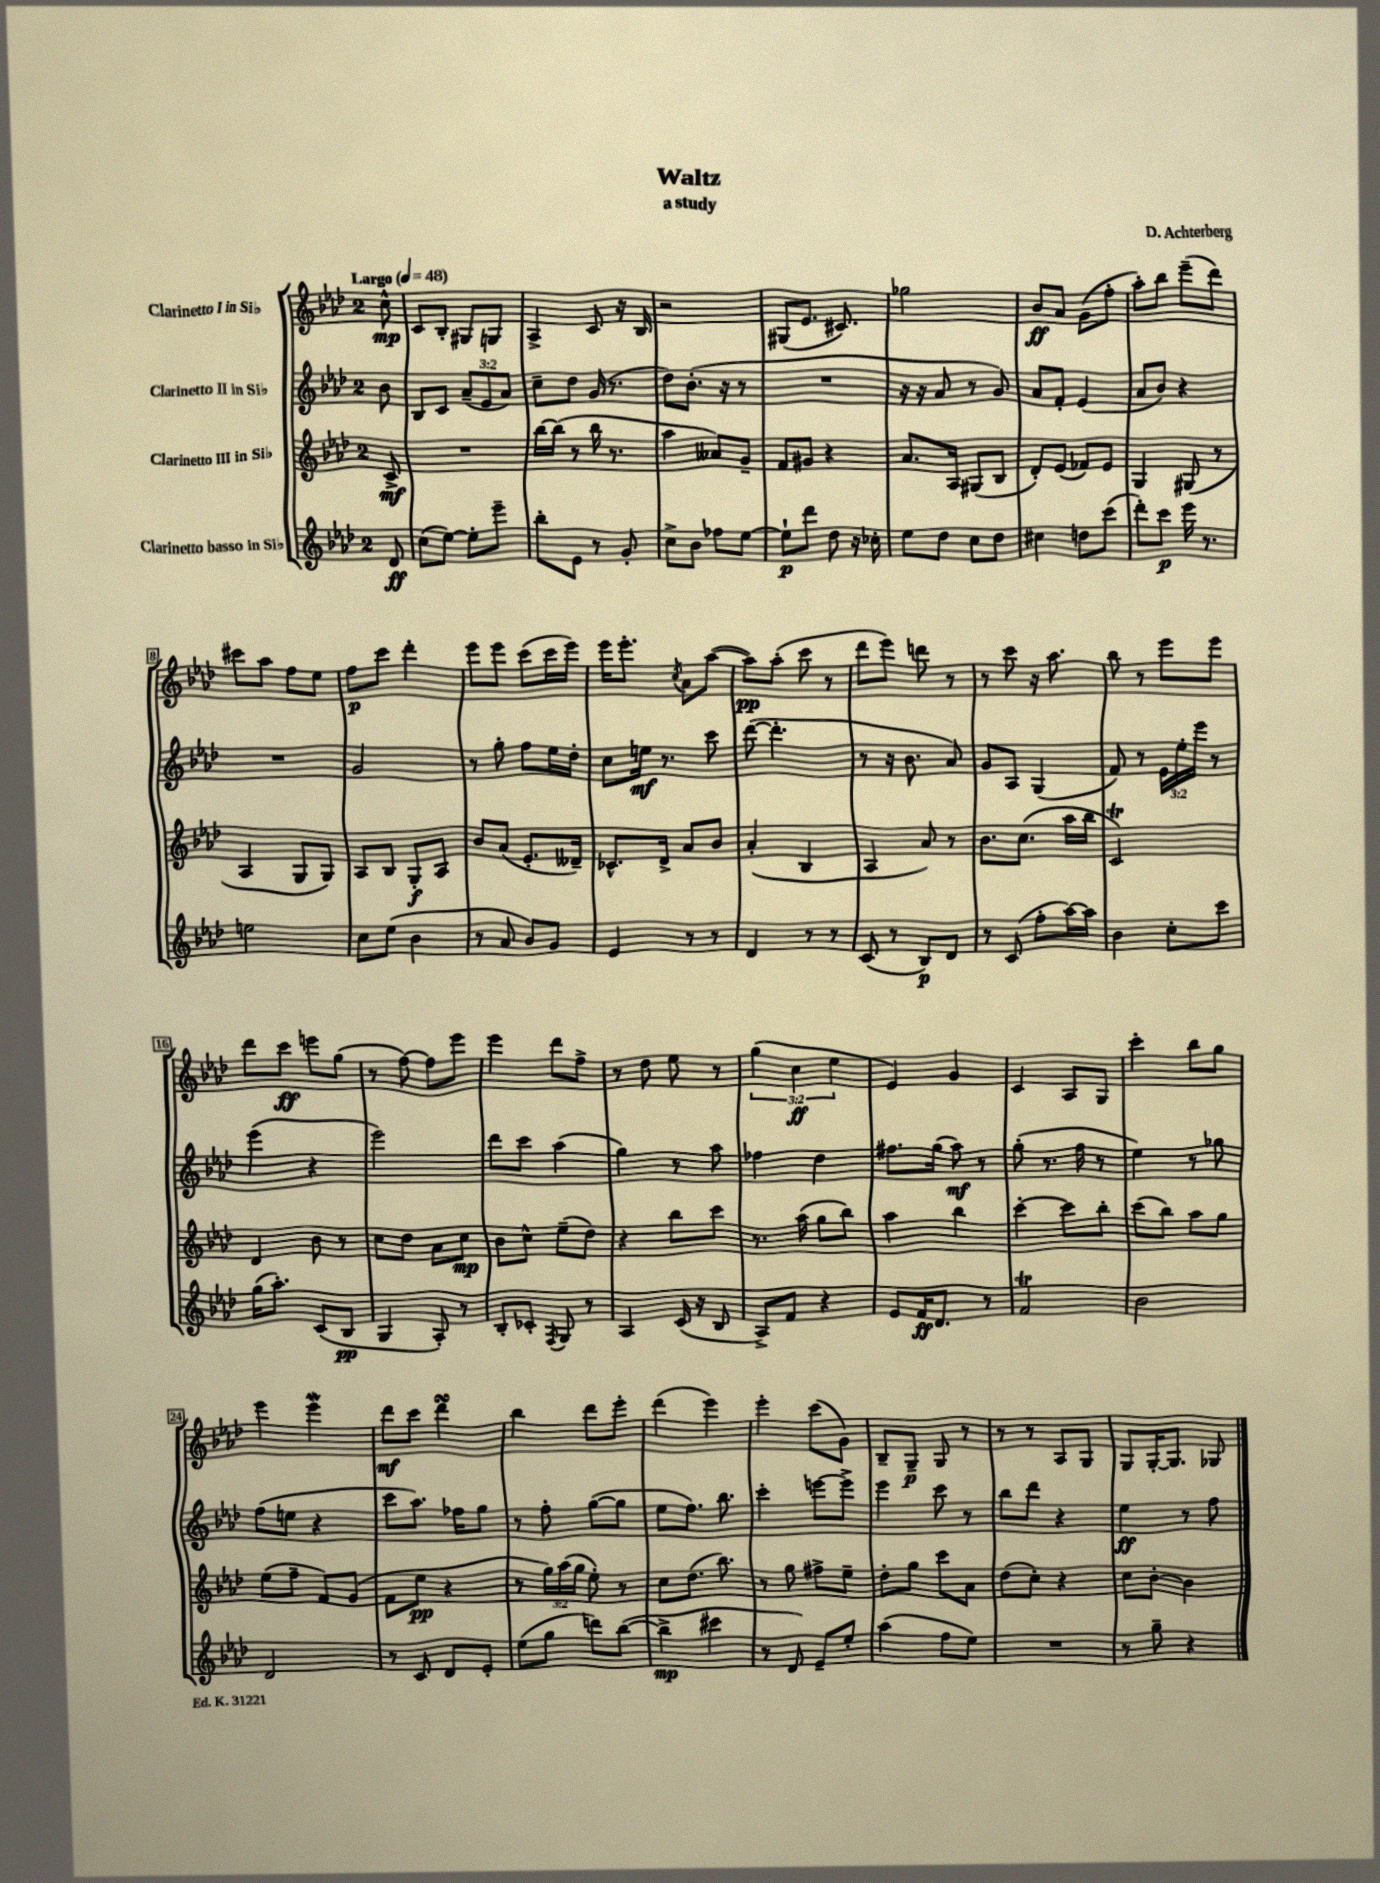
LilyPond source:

\header { title = "Waltz" composer = "D. Achterberg" subtitle = "a study" }
<<
\new StaffGroup <<
\new Staff = "s0" \with { instrumentName = "Clarinetto I in Sib" } {
    \clef treble \key aes \major \once \override Staff.TimeSignature.style = #'single-digit \time 2/4 \override Staff.TupletNumber.text = #tuplet-number::calc-fraction-text \partial 8 \tempo "Largo" 4 = 48
    \autoBeamOff c''8-^\mp |
    c'8[ bes8]-. gis8[ g8] |
    aes4-> c'8 r16 bes16 |
    r2 |
    gis8[( ees'8.] cis'8.) |
    ges''2 |
    bes'8[\ff aes'8] g'8[( f''8]-. |
    aes''8[-.) bes''8] ees'''8[--( des'''8]) |
    cis'''8[ aes''8] f''8[ ees''8] |
    f''8[\p c'''8] des'''4-. |
    ees'''8[ ees'''8] c'''8[( c'''16 ees'''16]) |
    ees'''16[ ees'''8.]-. \acciaccatura { c''8 } aes'8[ aes''8]~( |
    aes''8[\pp) aes''8]-.( c'''8 r8 |
    des'''8[ ees'''8]) d'''8 r8 |
    r8 c'''8 r16 aes''8. |
    bes''8 r8 ees'''8[ ees'''8] |
    des'''8[ c'''8]\ff e'''8[ g''8]( |
    r8 f''8~) f''8[ ees'''8] |
    ees'''4 des'''8[ f''8]-> |
    r8 des''8 ees''8 r8 |
    \tuplet 3/2 { g''4( c''4\ff ees''4 } |
    ees'4) g'4 |
    c'4 aes8[ g8] |
    c'''4-. bes''8[ g''8] |
    ees'''4 ees'''4\mordent |
    des'''8[\mf c'''8] des'''4\turn |
    bes''4 des'''8[ ees'''8]-. |
    des'''4( ees'''4) |
    ees'''4-. c'''8[( g'8]) |
    bes8[-- g8]--\p g8 r8 |
    r8 r8 aes8[ g8] |
    g8[ g16~-. g8.] ges8 \bar "|." |
}
\new Staff = "s1" \with { instrumentName = "Clarinetto II in Sib" } {
    \clef treble \key aes \major \once \override Staff.TimeSignature.style = #'single-digit \time 2/4 \override Staff.TupletNumber.text = #tuplet-number::calc-fraction-text \partial 8
    \autoBeamOff bes'8 |
    bes8[ c'8] \tuplet 3/2 { aes'8[--( ees'8 aes'8]) } |
    c''8[-- des''8] g'16( r8. |
    des''8[) bes'8.]-.( r16 r8 |
    R2 |
    r16 r16 aes'8 r8 g'8) |
    aes'8[ f'8]-. ees'4( |
    aes'8[ bes'8]) r4 |
    R2 |
    g'2 |
    r8 g''8-. f''8[ ees''16 des''16]-. |
    c''8[ e''16]\mf r8. c'''8 |
    des'''8~( des'''4.-. |
    r8 r16 bes'8. aes'8) |
    g'8[ aes8] g4( |
    f'8) r8 \tuplet 3/2 { ees'16[ ees''16-. ees'''16] } r8 |
    ees'''4( r4 |
    ees'''2) |
    des'''8[ c'''8] aes''4( |
    g''4) r8 aes''8 |
    fes''4 des''4 |
    fis''8.[ g''16]( aes''8\mf) r8 |
    g''8-.( r8. f''16 r8 |
    ees''4) r8 ges''8 |
    f''8[( e''8] r4 |
    c'''8[ aes''8.]) fes''16[ g''8] |
    r8 f''8-. g''8[~( g''8] |
    ees''8[ f''8.]) bes''8. |
    c'''4-. e'''8[~ e'''8]-> |
    ees'''4 c'''8 r8 |
    bes''8[ des'''8] r4 |
    ees''4\ff r8 f''8 \bar "|." |
}
\new Staff = "s2" \with { instrumentName = "Clarinetto III in Sib" } {
    \clef treble \key aes \major \once \override Staff.TimeSignature.style = #'single-digit \time 2/4 \override Staff.TupletNumber.text = #tuplet-number::calc-fraction-text \partial 8
    \autoBeamOff c'8->\mf |
    R2 |
    bes''16[~ bes''16]( r8 bes''16 r8. |
    aes''4 aeses'8[) g'8]-- |
    f'8[ gis'8] r4 |
    aes'8.[ aes16] gis8[( bes8] |
    des'8[-.) ees'8]( fes'8[) ees'8] |
    g4 gis8( r8 |
    aes4 g8[ g8]) |
    aes8[ bes8] g8[-.\f aes8] |
    bes'8[ aes'8]( ees'8.[-. deses'16]--) |
    ces'8.[-^ des'16]-> aes'8[ bes'8] |
    aes'4-.( bes4 |
    aes4 aes'8) r8 |
    bes'8.[ c''8.]( aes''16[ bes''16] |
    c'2\trill) |
    des'4 bes'8 r8 |
    c''8[ des''8] aes'8[ c''8]\mp |
    bes'8[ c''8]-^ ees''8[--( des''8]) |
    r4 bes''8[ c'''8] |
    r8. aes''16( g''8[ bes''8]) |
    aes''4 bes''4 |
    c'''4~-. c'''8[ bes''8]-. |
    c'''8[( bes''8]) aes''8[ g''8] |
    ees''8[( f''8]-- f'8[) g'8]( |
    f'8[ ees''8]\pp r4 |
    r8 \tuplet 3/2 { g''16[) aes''16( g''16] } ees''8-.) r8 |
    c''8[ des''8.]( bes''8.) |
    r8 g''8 fis''8[-> ees''8]-- |
    des''8[-. g''8] c'''8[ aes'8] |
    des''8[( c''8]-.) r4 |
    c''8[ bes'8]~-. bes'4 \bar "|." |
}
\new Staff = "s3" \with { instrumentName = "Clarinetto basso in Sib" } {
    \clef treble \key aes \major \once \override Staff.TimeSignature.style = #'single-digit \time 2/4 \partial 8
    \autoBeamOff des'8\ff |
    c''8[( ees''8]~) ees''8[-. ees'''8]-- |
    bes''8[-. ees'8] r8 g'8-. |
    c''8[-> bes'8] fes''8[ ees''8]~ |
    ees''8[-!\p des'''8] des''8 r16 ces''16-. |
    ees''8[ des''8] c''8[ des''8] |
    cis''4 d''8[ c'''8]( |
    des'''8[-.) c'''8]\p ees'''16 r8. |
    e''2 |
    c''8[ ees''8]( bes'4 |
    r8 aes'8 bes'8[) g'8] |
    ees'4 r8 r8 |
    des'4 r8 r8 |
    c'8( r8 bes8[\p) des'8] |
    r8 c'8( f''8[-. aes''16~) aes''16] |
    bes'4 c''8[-. c'''8] |
    g''16[( aes''8.]-.) c'8[( bes8]\pp |
    g4 aes8-.) r8 |
    bes8[-. ces'8]-. \acciaccatura { f8 } g8 r8 |
    aes4 c'16( r16 bes8 |
    aes8[->) f'8] r4 |
    ees'8[ f'16\ff des'8.] r8 |
    f'2\trill |
    bes'2 |
    des'2 |
    r8 c'8 des'8[ ees'8]-. |
    ees''8[( g''8] d'''8[) bes''8]~( |
    bes''4->\mp cis'''4 |
    r8 des'8) ees'8[-- ees''8]-. |
    aes''4( f''8[ ees''8]) |
    R2 |
    r8 g''8-- r4 \bar "|." |
}
>>
>>
\layout { \context { \Score \override BarNumber.stencil = #(make-stencil-boxer 0.1 0.3 ly:text-interface::print) } }
